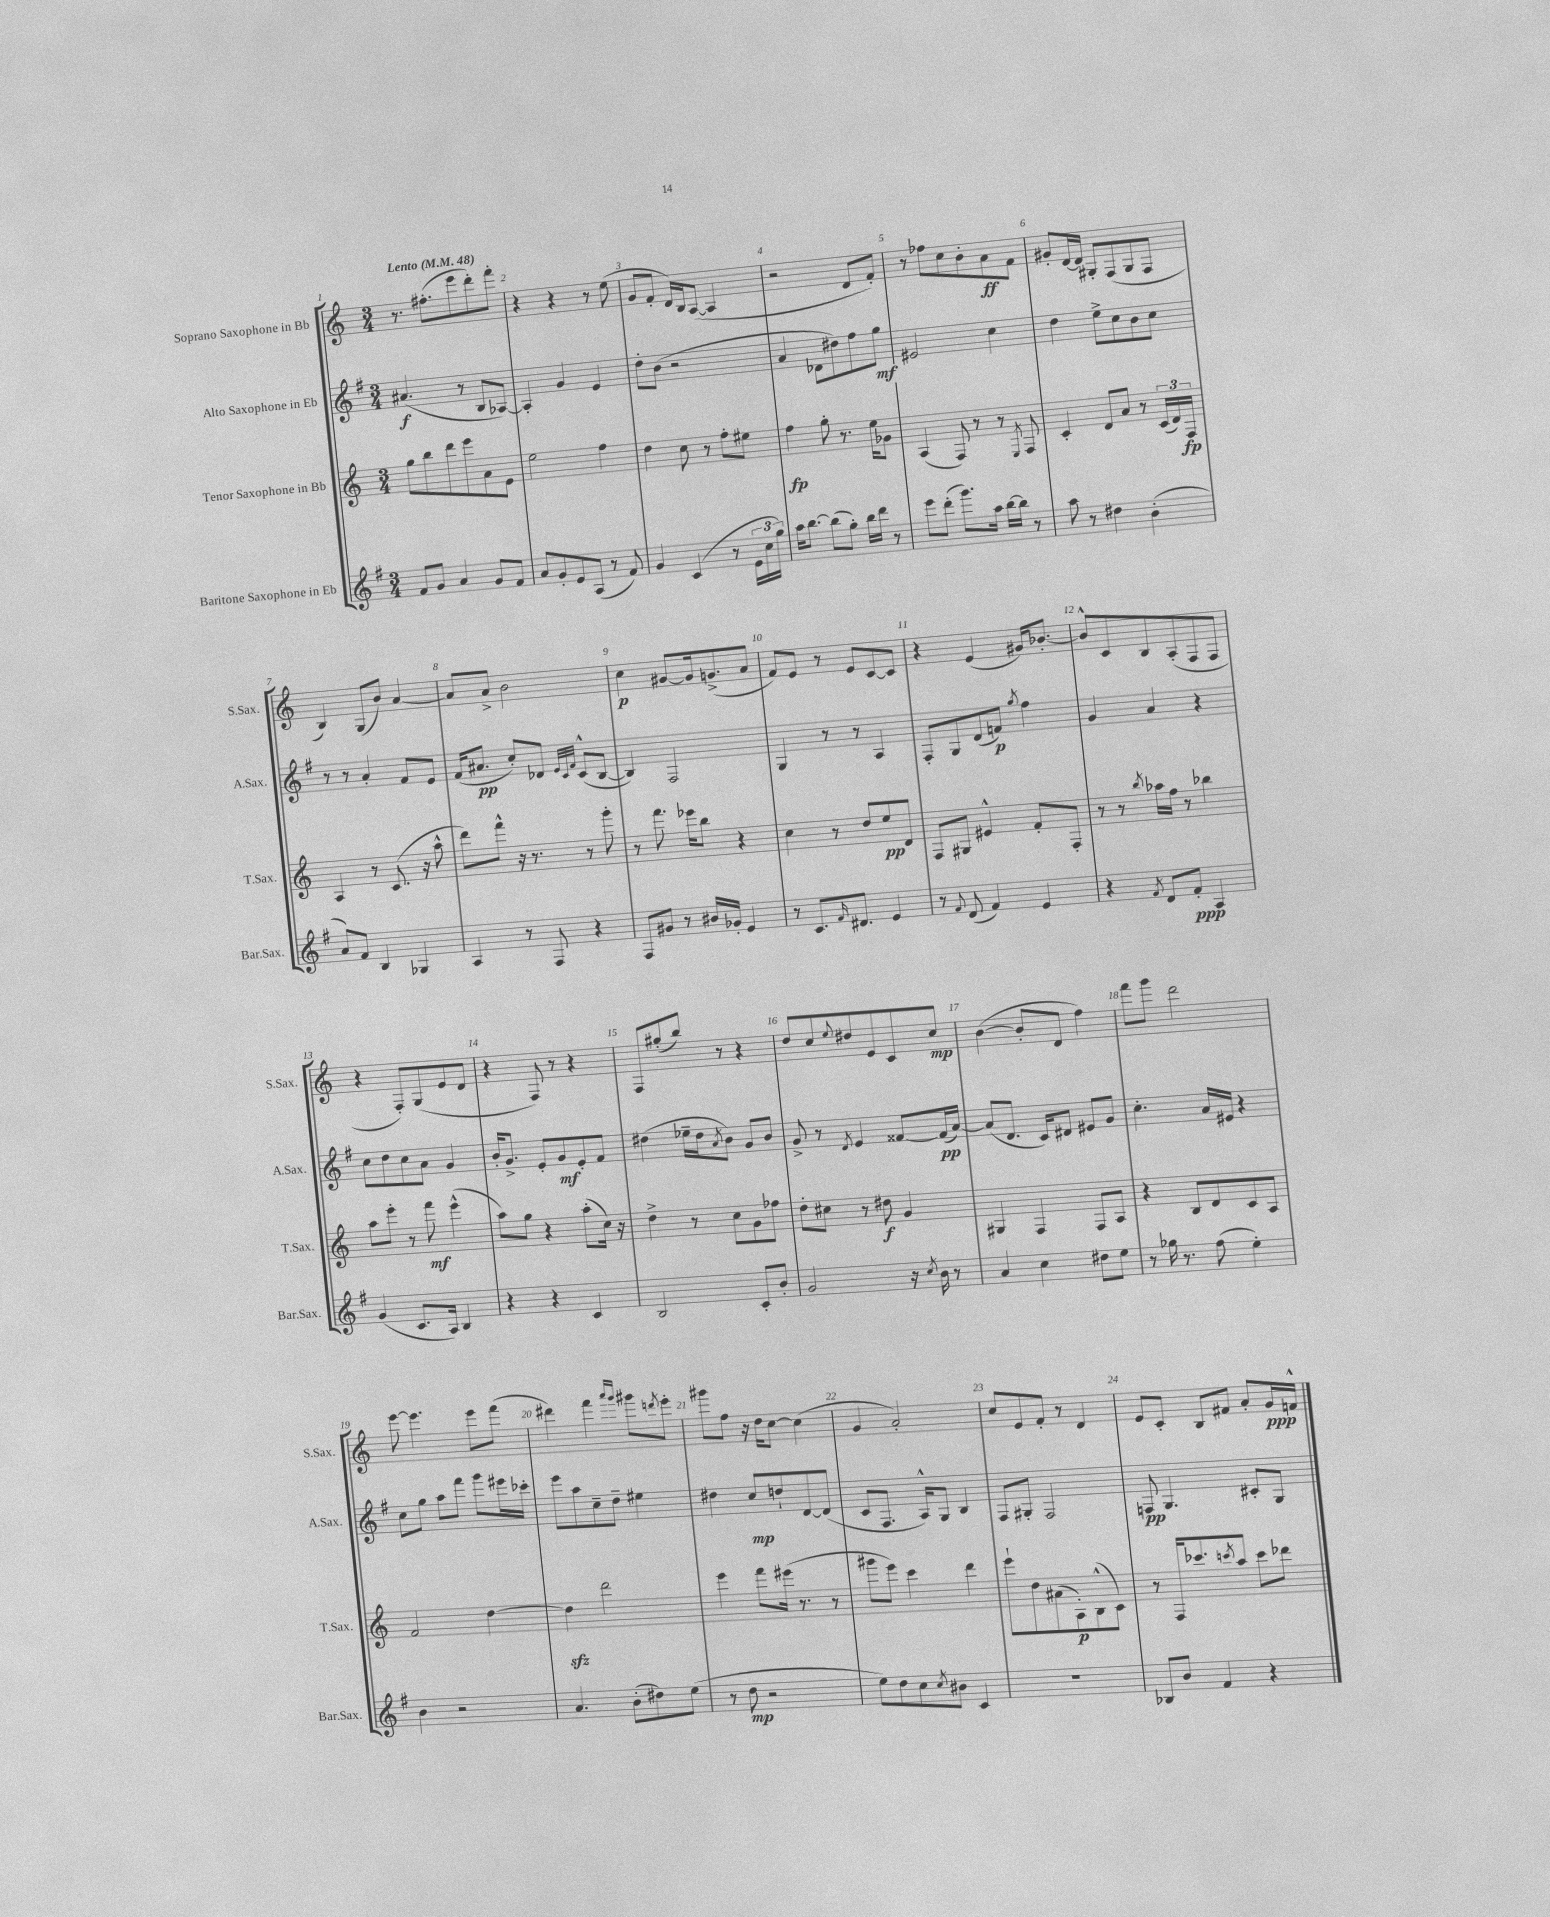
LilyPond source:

<<
\new StaffGroup <<
\new Staff = "s0" \with { instrumentName = "Soprano Saxophone in Bb" shortInstrumentName = "S.Sax." } {
    \clef treble \key c \major \numericTimeSignature \time 3/4 \tempo "Lento" 4 = 48
    r8. fis''8.-.( e'''8 d'''8-.) f'''8-. |
    r4 r4 r8 e''8( |
    g'8 f'8-. d'16) b16 a8~( a4 |
    r2 d'8 f'8-.) |
    r8 fes''8 c''8 b'8-. a'8\ff f'8 |
    gis'8-. d'16~ d'16 gis8-. f8( gis8 f8 |
    b4) g8( b'8) a'4~ |
    a'8 a'8-> b'2 |
    c''4\p gis'8~ gis'16 g'8.->( a'8 |
    f'8) e'8 r8 e'8 c'8~ c'8 |
    r4 e'4( gis'16) bes'8.~-. |
    bes'8-^ c'8 b8 a8-.( f8 f8 |
    r4 f8-.) g8( e'8 d'8 |
    r4 f8) r8 r4 |
    f8 gis''8-.( b''8) r8 r4 |
    d''8 c''8 \appoggiatura { e''8 } dis''8 e'8 c'8 c''8\mp |
    b'4~( b'8-. d'8 f''4) |
    f'''8 g'''8 d'''2 |
    e'''8~ e'''4. e'''8 f'''8( |
    dis'''4) f'''4 \grace { a'''16 g'''16 } gis'''8 \acciaccatura { d'''8 } e'''8-. |
    gis'''8 f''8 r16 d''16 c''8~ c''4( |
    g'4 a'2-.) |
    c''8 e'8 f'8-. r8 d'4 |
    e'8 c'8-. b8 fis'8 a'8-. g'16\ppp f'16-^ \bar "|." |
}
\new Staff = "s1" \with { instrumentName = "Alto Saxophone in Eb" shortInstrumentName = "A.Sax." } {
    \clef treble \key g \major \numericTimeSignature \time 3/4
    ais'4.\f( r8 b8 aes8~) |
    aes4-. g'4 e'4 |
    d''8-. b'8( r2 |
    a'4 des'8 dis''8) fis''8 g''8\mf |
    eis'2 c''4 |
    d''4 e''8-> c''8 b'8 c''8 |
    r8 r8 a'4-. fis'8 e'8 |
    fis'16( ais'8.\pp c''8-.) des'8 \grace { e'32 c'32 fis'32 } c'8-^( b8~ |
    b4) fis2 |
    g4 r8 r8 a4 |
    fis8-. g8 d'8( f'8\p) \acciaccatura { g''8 } fis''4 |
    g'4 a'4 r4 |
    c''8 d''8 c''8 a'8 g'4 |
    b'16-. g'8.-> e'8-. g'8\mf e'8-. fis'8 |
    dis''4( ees''16-- dis''16 \acciaccatura { a'8 } b'8) g'8 b'8 |
    g'8-> r8 \acciaccatura { d'8 } e'4 fisis'8~ fisis'16\pp( a'16~) |
    a'8( d'8. c'16) dis'8 eis'8 g'8 |
    c''4.-. a'16 eis'16 r4 |
    c''8 g''8 a''8 fis'''8 g'''8 eis'''16 ces'''16-. |
    e'''8 a''8 c''8-- d''8-- eis''4 |
    dis''4 c''8\mp d''8-! d'8~ d'8( |
    c'8 fis8. a16-^) g8 b4 |
    fis8 gis8-. fis2 |
    f8\pp g4. cis'8-. g8 \bar "|." |
}
\new Staff = "s2" \with { instrumentName = "Tenor Saxophone in Bb" shortInstrumentName = "T.Sax." } {
    \clef treble \key c \major \numericTimeSignature \time 3/4
    g''8 b''8 d'''8 e'''8 a'8 e'8 |
    e''2 f''4 |
    d''4 c''8 r8 f''8-. eis''8 |
    f''4\fp g''8-. r8. e''16 ges'8 |
    a4( f8) r8 r8 \acciaccatura { e8 } f8 |
    c'4-. d'8 a'8 r8 \tuplet 3/2 { c'16( d'16) f16\fp } |
    a4 r8 c'8.( r16 a''8-^ |
    d'''8) f'''8-^ r16 r8. r8 g'''8-. |
    r8 f'''8. ees'''16 b''8 r4 |
    c''4 r8 d''8 e''8\pp d'8 |
    f8 gis8 eis'4-^ f'8-. f8-. |
    r8 r8 \acciaccatura { b''8 } aes''16 f''16 r8 bes''4 |
    a''8 e'''8-. r8 f'''8\mf e'''4-^( |
    a''8) g''8 r4 a''8-.( c''16) r16 |
    d''4-> r8 c''8 g'8 fes''8 |
    d''8-. cis''8 r8 dis''8\f g'4 |
    gis4 f4 f8 a8 |
    r4 b8 d'8 c'8 a8 |
    f'2 d''4~ |
    d''4\sfz d'''2 |
    e'''4 f'''8 eis'''16( r8. r8 |
    gis'''8 e'''8) c'''4 d'''4 |
    e'''8-! d''8 ais'8( a8-.\p) b8-^( c'8) |
    r8 f16 ces'''8. \acciaccatura { c'''8 } a''8 c'''8 des'''8 \bar "|." |
}
\new Staff = "s3" \with { instrumentName = "Baritone Saxophone in Eb" shortInstrumentName = "Bar.Sax." } {
    \clef treble \key g \major \numericTimeSignature \time 3/4
    fis'8 g'8 a'4 g'8 fis'8 |
    a'8 g'8-. e'8 a8( r8 fis'8) |
    g'4 c'4( r8 \tuplet 3/2 { e'16 c''16 g''16) } |
    a''16 b''8.~ b''8( g''8-.) b''16 d'''16 r8 |
    e'''8 d'''8-.( g'''8.) a''16 b''16~ b''16 r8 |
    a''8 r8 dis''4 b'4-.( |
    a'8) fis'8 b4 ges4 |
    a4 r8 fis8 r4 |
    fis8 gis'8 r8 bis'16 ges'16-. e'4 |
    r8 c'8. \grace { fis'16 } dis'8. e'4 |
    r8 \appoggiatura { fis'8 } d'8( fis'4) e'4 |
    r4 \acciaccatura { fis'8 } d'8 fis'8-.\ppp a4 |
    g'4( c'8. a16) b4 |
    r4 r4 c'4 |
    b2 c'8-. b'8-. |
    g'2 r16 \acciaccatura { c''8 } b'16 r8 |
    a'4 c''4 dis''8 e''8 |
    r8 ges''16 r8. fis''8( e''4-.) |
    b'4 r2 |
    a'4. b'8-.( dis''8) e''8( |
    r8 d''8\mp r2 |
    e''8) d''8 c''8 \acciaccatura { c''8 } bis'8 c'4 |
    R2. |
    bes8 b'8 fis'4 r4 \bar "|." |
}
>>
>>
\layout { \context { \Score \override BarNumber.break-visibility = ##(#f #t #t) barNumberVisibility = #all-bar-numbers-visible } }
